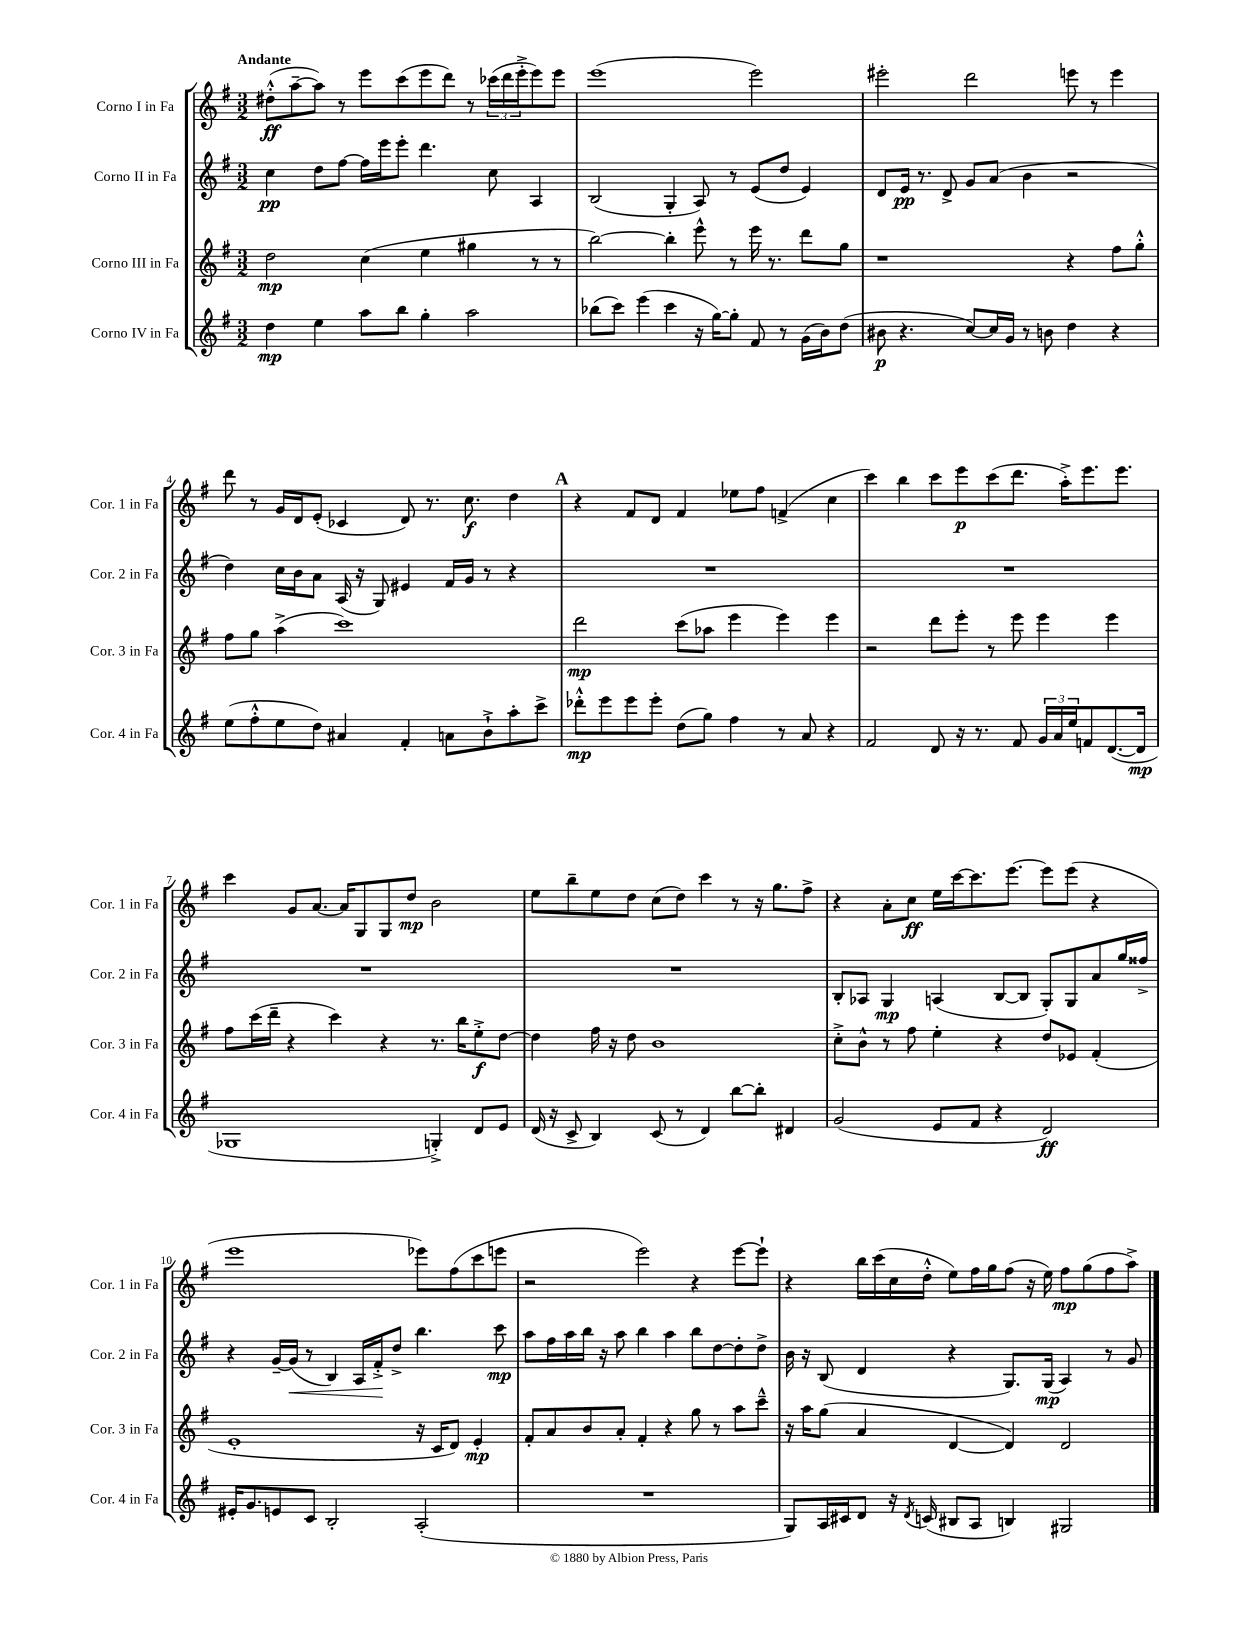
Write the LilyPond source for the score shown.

<<
\new StaffGroup <<
\new Staff = "s0" \with { instrumentName = "Corno I in Fa" shortInstrumentName = "Cor. 1 in Fa" } {
    \clef treble \key g \major \numericTimeSignature \time 3/2 \tempo "Andante"
    dis''8-.-^\ff( a''8~-- a''8) r8 e'''8 c'''8( e'''8 d'''8) r8 \tuplet 3/2 { ces'''16( d'''16 e'''16-.-> } e'''8) e'''8 |
    e'''1( e'''2) |
    eis'''2-. d'''2 e'''8 r8 e'''4 |
    d'''8 r8 g'16 d'16 e'8-.( ces'4 d'8) r8. c''8.\f d''4 |
    \mark \markup { \bold "A" } r4 fis'8 d'8 fis'4 ees''8 fis''8 f'4->( c''4 |
    c'''4) b''4 c'''8 e'''8\p c'''8( d'''8. a''16-.->) e'''8. e'''8. |
    c'''4 g'8 a'8.~ a'16 g8 g8 d''8\mp b'2 |
    e''8 b''8-- e''8 d''8 c''8( d''8) c'''4 r8 r16 g''8. fis''8-> |
    r4 a'8-. c''8\ff e''16 c'''16~ c'''8. e'''8.~ e'''8 e'''8( r4 |
    e'''1 ees'''8) fis''8( c'''8 e'''8 |
    r2 e'''2) r4 e'''8~ e'''8-! |
    r4 b''16 c'''16( c''16 d''16-.-^ e''8) fis''16 g''16 fis''8( r16 e''16) fis''8\mp g''8( fis''8 a''8->) \bar "|." |
}
\new Staff = "s1" \with { instrumentName = "Corno II in Fa" shortInstrumentName = "Cor. 2 in Fa" } {
    \clef treble \key g \major \numericTimeSignature \time 3/2
    c''4\pp d''8 fis''8~ fis''16 e'''16 e'''8-. d'''4. c''8 a4 |
    b2( g4-. a8) r8 e'8( d''8 e'4) |
    d'8 e'16\pp r8. d'8-> g'8 a'8( b'4 r2 |
    d''4) c''16 b'16 a'8 a16( r16 g8) eis'4 fis'16 g'16 r8 r4 |
    \mark \markup { \bold "A" } R1. |
    R1. |
    R1. |
    R1. |
    b8-. aes8 g4\mp a4( b8~ b8 g8-.) g8 a'8 g''16 fisis''16-> |
    r4 g'16~-- g'16\<( r8 b4) a16 fis'16-.->\! d''8-> b''4. c'''8\mp |
    a''8 fis''16 a''16 b''16 r16 a''8 b''4 a''4 b''8 d''8~ d''8-. d''8-> |
    b'16 r16 b8( d'4 r4 g8.) g16\mp( a4) r8 g'8 \bar "|." |
}
\new Staff = "s2" \with { instrumentName = "Corno III in Fa" shortInstrumentName = "Cor. 3 in Fa" } {
    \clef treble \key g \major \numericTimeSignature \time 3/2
    d''2\mp c''4( e''4 gis''4 r8 r8 |
    b''2~) b''4-. e'''8-^ r8 e'''16 r8. d'''8 g''8 |
    r1 r4 fis''8 g''8-.-^ |
    fis''8 g''8 a''4->( c'''1) |
    \mark \markup { \bold "A" } d'''2\mp c'''8( aes''8 e'''4 e'''4) e'''4 |
    r2 d'''8 e'''8-. r8 e'''8 e'''4 e'''4 |
    fis''8 c'''16( d'''16-- r4 c'''4) r4 r8. b''16 e''8-.->\f d''8~ |
    d''4 fis''16 r16 d''8 b'1 |
    c''8-.-> b'8-^ r8 fis''8 e''4-. r4 d''8 ees'8 fis'4-.( |
    e'1-. r16 c'16 d'8) e'4-.\mp |
    fis'8-. a'8 b'8 a'8-. fis'4-. r4 g''8 r8 a''8 c'''8---^ |
    r16 a''16 g''8( a'4 d'4~ d'4) d'2 \bar "|." |
}
\new Staff = "s3" \with { instrumentName = "Corno IV in Fa" shortInstrumentName = "Cor. 4 in Fa" } {
    \clef treble \key g \major \numericTimeSignature \time 3/2
    d''4\mp e''4 a''8 b''8 g''4-. a''2 |
    bes''8( c'''8) e'''4( c'''4 r16 g''16~) g''8-. fis'8 r8 g'16( b'16) d''8( |
    bis'8\p r4. c''8~) c''16 g'16 r8 b'8 d''4 r4 |
    e''8( fis''8-.-^ e''8 d''8) ais'4 fis'4-. a'8 b'8-!-> a''8-. c'''8-> |
    \mark \markup { \bold "A" } des'''8-.-^\mp e'''8 e'''8 e'''8-. d''8( g''8) fis''4 r8 a'8 r4 |
    fis'2 d'8 r16 r8. fis'8 \tuplet 3/2 { g'16 a'16 e''16 } f'8 d'8.~( d'16\mp |
    ges1 g4-.->) d'8 e'8 |
    d'16( r16 c'8-> b4) c'8( r8 d'4) b''8~ b''8-. dis'4 |
    g'2( e'8 fis'8 r4 d'2\ff) |
    eis'16-. g'8. e'8 c'8 b2-. a2-.( |
    R1. |
    g8) a16 cis'16 d'8 r16 \acciaccatura { d'8 } c'16( bis8 a8 b4) gis2 \bar "|." |
}
>>
>>
